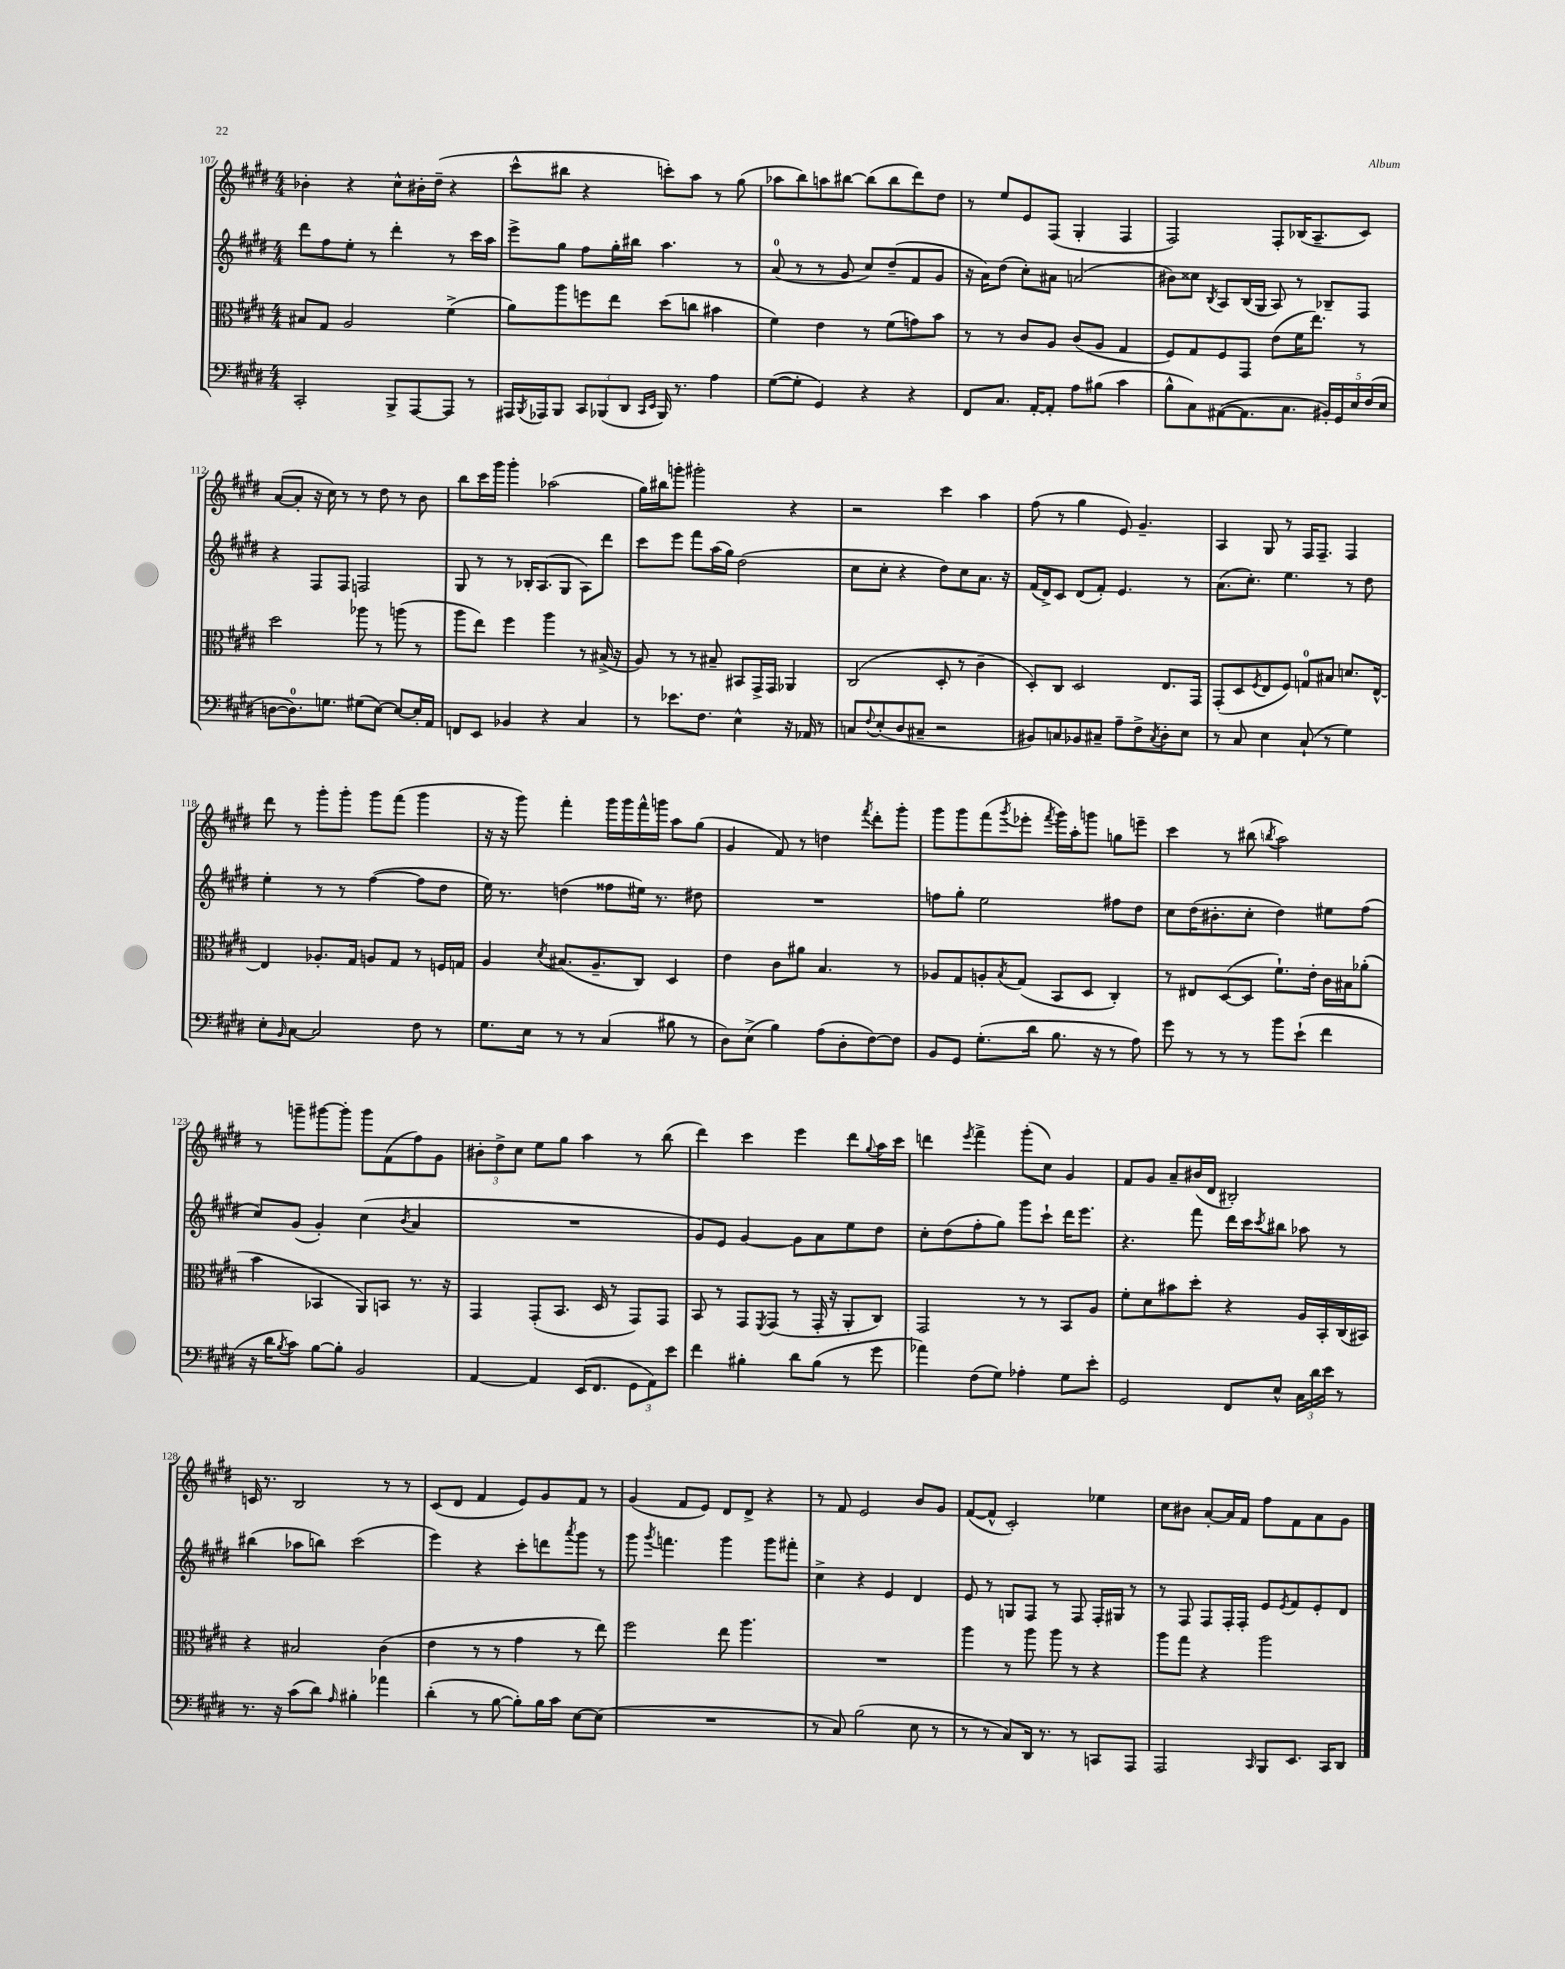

**kern	**kern	**kern	**kern
*staff4	*staff3	*staff2	*staff1
*clefF4	*clefC3	*clefG2	*clefG2
*k[f#c#g#d#]	*k[f#c#g#d#]	*k[f#c#g#d#]	*k[f#c#g#d#]
*M4/4	*M4/4	*M4/4	*M4/4
2CC#'	8B#	8ddd#	4b-'
.	8G#	8ff#	.
.	2A	8ee'	4r
.	.	8r	.
8BBB^	.	4ddd#'	8cc#^^
[8AAA	.	.	16b#'
.	.	.	(16dd#~
8AAA]	(4f#^	8r	4r
8r	.	16ccc#	.
.	.	16aa	.
=	=	=	=
16AAA#	8a)	8eee^	8ccc#^^
8qBBB	.	.	.
16AAA-	.	.	.
8BBB	8aa	8gg#	8bb#
12CC#	8ff	8ff#	4r
(12BBB-	.	.	.
.	8ee	16gg#'	.
12DD#	.	.	.
.	.	16bb#	.
16qqCC#	.	.	.
16qqEE	.	.	.
16BBB-)	(8dd#	4.aa	8ccc')
8.r	.	.	.
.	8cc	.	8aa
4A	4b#	.	8r
.	.	8r	(8gg#
=	=	=	=
([8G#	4f#)	(8a	8aa-
8G#']	.	8r	8bb)
4GG#)	4e	8r	8aa
.	.	8g#	[8bb#
4r	8r	8cc#)	(8bb#]
.	(8f#	(8dd#~	8bb#
4r	8g)	8f#	8ddd#)
.	8b	8g#	8dd#
=	=	=	=
8FF#	8r	16r	8r
.	.	16a)	.
8.C#	8r	(8dd#	8ee
.	8c#	8cc#')	8e
[16AA'	.	.	.
8AA']	8A	8a#	(8F#
8A	(8c#	(2a	4G#'
(8B#	8A	.	.
4c#	4G#	.	4F#
=	=	=	=
8B^^	8F#)	8b#)	2F#)
8C#)	8G#	8cc##	.
.	.	8qB	.
([8AA#	8F#	8A	.
8.AA#]	8GG#	(16B	.
.	.	16G#	.
.	(8e	8A)	8F#'
8.C#	.	.	.
.	16f#	8r	(16B-
.	8.ee)	.	8.A~
20BB#')	.	8B-~	.
20GG#	.	.	.
20E	.	.	.
.	8r	8F#	8c#)
(20F#	.	.	.
20E	.	.	.
=	=	=	=
[8D	2dd#	4r	([8a
8.D])	.	.	8a']
.	.	8F#	16r
8.G	.	.	16cc#)
.	.	8F#	8r
(8G#	8aa-	2F	8r
[8E)	8r	.	8dd#
8E_	(8aa	.	8r
16E']	8r	.	8b
16AA	.	.	.
=	=	=	=
8FF	8aa	8G#	8bb
8EE	8ee)	8r	16ccc#
.	.	.	16ggg#
4BB-	4ff#	8r	4ggg#'
.	.	16B-'	.
.	.	(8.A	.
4r	4aa	.	(2aa-
.	.	8G#	.
4C#	8r	8A)	.
.	(16B#^	8ddd#	.
.	16r	.	.
=	=	=	=
8r	8A)	8ccc#	16gg#)
.	.	.	16bb#
8.e-	8r	8eee	8ggg'
.	8r	8fff#	2ggg#'
8.F#	.	.	.
.	8B#~	(16aa	.
.	.	16gg#)	.
4E^^	8BB#	(2dd#	.
.	16GG#^	.	.
.	16GG#	.	.
16r	4AA-	.	4r
16AA-	.	.	.
8r	.	.	.
=	=	=	=
8C	(2C#	8cc#	2r
8qqF#	.	.	.
(8E'	.	8cc#'	.
8D#	.	4r	.
8C#~	.	.	.
2r	8D#'	8dd#)	4ccc#
.	8r	8cc#	.
.	4c#~	8.a	4aa
.	.	16r	.
=	=	=	=
8BB#)	8D#')	(16f#	(8ff#
.	.	16d#^)	.
8C	8C#	8c#	8r
8BB-	2D#	(8d#	4gg#
8C#~	.	8f#')	.
8A~	.	4.e	8e)
8F#^	.	.	4.g#~
8qC#	.	.	.
8D#'	8.E	.	.
8E	.	8r	.
.	16GG#	.	.
=	=	=	=
8r	(8GG#'	(8.a	4A
8C#	8D#	.	.
.	.	8.cc#')	.
.	8qF#	.	.
4E	8E	.	8G#
.	8F#)	4.ee	8r
(8C#`	8G	.	16F#
.	.	.	8.F#~
8r	8B#	.	.
4G#)	8.d	8r	4F#
.	.	8dd#	.
.	[16E^^	.	.
=	=	=	=
8E'	4E]	4ee'	8ddd#
16qqBB	.	.	.
[8C#	.	.	8r
2C#]	8.A-'	8r	8ggg#'
.	.	8r	8ggg#'
.	16G#	.	.
.	8A	([4ff#	8ggg#
.	8G#	.	(8fff#
8F#	8r	8ff#]	4ggg#
8r	16F	8dd#	.
.	16G	.	.
=	=	=	=
8.G#	4A	16ee)	16r
.	.	8.r	16r
.	.	.	8ggg#)
16E	.	.	.
.	8qd#	.	.
8r	(8.B#	(4dd	4fff#'
8r	.	.	.
.	8.A~	.	.
(4C#	.	8ff##	16ggg#
.	.	.	16ggg#
.	8C#)	16ee#)	16fff#^^
.	.	8.r	16ggg
8B#	4D#	.	8aa
8r	.	8dd#	(8gg#
=	=	=	=
8D#)	4e	1r	4g#
(8E^	.	.	.
4B)	8c#	.	8f#)
.	8a#	.	8r
(8A	4.B	.	4dd
8D#'	.	.	.
.	.	.	8qfff#
[8F#)	.	.	8ddd#'
8F#]	8r	.	8ggg#'
=	=	=	=
8BB	8A-	8ff	8ggg#
8GG#	8G#	8gg#'	8ggg#
(8.G#'	8A'	2ee	(8fff#
.	8qB	.	8qggg#
.	(8G#	.	8eee-'
16d#	.	.	.
.	.	.	8qfff#
8.B	8BB	.	16ggg#)
.	.	.	16aa'
.	8D#	.	8ggg
16r	.	.	.
8r	4C#')	8ff#	8gg
8A)	.	8dd#	8eee~
=	=	=	=
8g#	8r	8cc#	4ccc#
8r	8E#	(16dd#	.
.	.	8.b#'	.
8r	([8D#	.	8r
8r	8D#]	8cc#'	(8bb#
.	.	.	8qbb
8b	8.f#`)	4dd#)	2aa)
(8e`	.	.	.
.	16e'	.	.
4f#	16c#	8ee#	.
.	16B#	.	.
.	(8a-'	(8ff#	.
=	=	=	=
16r	4b	8cc#)	8r
16d#	.	.	.
8qB	.	.	.
8c#)	.	(8g#	8ggg~
[8B	4BB-	4g#')	[8ggg#
8B']	.	.	8ggg#']
2BB	8AA)	(4cc#	8ggg#
.	8BB	.	(8f#
.	.	8qb	.
.	8.r	4a	8ff#)
.	.	.	8g#
.	16r	.	.
=	=	=	=
[4AA	4GG#	1r	12b#'
.	.	.	12dd#^
.	.	.	12cc#
4AA]	(8GG#'	.	8ee
.	8.BB	.	8gg#
(16EE	.	.	4aa
8.FF#	16D#	.	.
.	8r	.	.
12GG#	8GG#)	.	8r
12AA)	.	.	.
.	8GG#	.	(8bb
12e	.	.	.
=	=	=	=
4f#	8BB	8g#)	4ddd#)
.	8r	8e	.
4B#'	8GG#	[4g#	4ccc#
.	8qFF#	.	.
.	(8GG#	.	.
8d#	8r	8g#]	4eee
(8B#	16GG#'	8a	.
.	16r	.	.
8r	8AA'	8ee	8ddd#
.	.	.	8qqgg#
8g#	8C#)	8dd#	16aa
.	.	.	16ccc#
=	=	=	=
4a-)	2GG#	8cc#'	4ddd
.	.	(8dd#	.
.	.	.	8qeee
(8F#	.	8ff#'	4fff#^
8G#)	.	8gg#)	.
4A-'	8r	8ggg#	(8ggg#'
.	8r	8ccc#`	8cc#)
8G#	8BB	16ddd#	4g#
.	.	8.eee	.
8e'	8A	.	.
=	=	=	=
2GG#	8f#'	4.r	8f#
.	8d#	.	8g#
.	8b#	.	8a~
.	8dd#'	8fff#	(16b#
.	.	.	16d#
8FF#	4r	16ddd#	2B#')
.	.	16ccc#	.
.	.	8qccc#	.
8E^^	.	8bb#	.
24C#	16A	8aa-	.
24d#	.	.	.
.	16BB'	.	.
24e	.	.	.
8r	(16C#	8r	.
.	16BB#)	.	.
=	=	=	=
8.r	4r	(4bb#	16c
.	.	.	8.r
16r	.	.	.
(8c#	2B#	8aa-	2B
8d#)	.	8bb)	.
16qqA	.	.	.
4B#'	.	(2ccc#	.
4a-	(4c#	.	8r
.	.	.	8r
=	=	=	=
(4d#'	4e	4eee)	(8c#
.	.	.	8d#
8r	8r	4r	4f#
[8B	8r	.	.
8B'])	4g#	8ccc#'	8e)
16B	.	8ddd	8g#
16c#	.	.	.
.	.	8qaaa	.
[8E	8r	8ggg#	8f#
(8E]	8ee)	8r	8r
=	=	=	=
1r	2ff#	8ggg#	(4g#
.	.	8qggg#	.
.	.	4.fff	.
.	.	.	8f#
.	.	.	8e)
.	8ee	4ggg#	8d#
.	4.aa	.	8d#^
.	.	8ggg#	4r
.	.	8fff#'	.
=	=	=	=
8r	1r	4cc#^	8r
8C#)	.	.	8f#
(2B	.	4r	2e
.	.	4e	.
8E	.	4d#	8b
8r	.	.	8g#
=	=	=	=
8r	4aa	8e	([8f#
8r	.	8r	8f#^^]
8C#)	8r	8G	2c#')
16DD#	8aa	8F#	.
8.r	.	.	.
.	8aa	8r	.
8r	8r	8F#	.
8CC	4r	16F#'	4ee-
.	.	16G#	.
8AAA	.	8r	.
=	=	=	=
2AAA	8aa	8r	8cc#
.	8gg#	8F#	8b#
.	4r	8F#	[8a'
.	.	16F#'	16a]
.	.	16F#'	16f#
16qqCC#	.	.	.
8BBB	2aa	8e	8ff#
.	.	8qe	.
8.EE	.	8f#	8f#
.	.	8e'	8a
16CC#	.	.	.
8DD#	.	8d#	8g#
==	==	==	==
*-	*-	*-	*-
